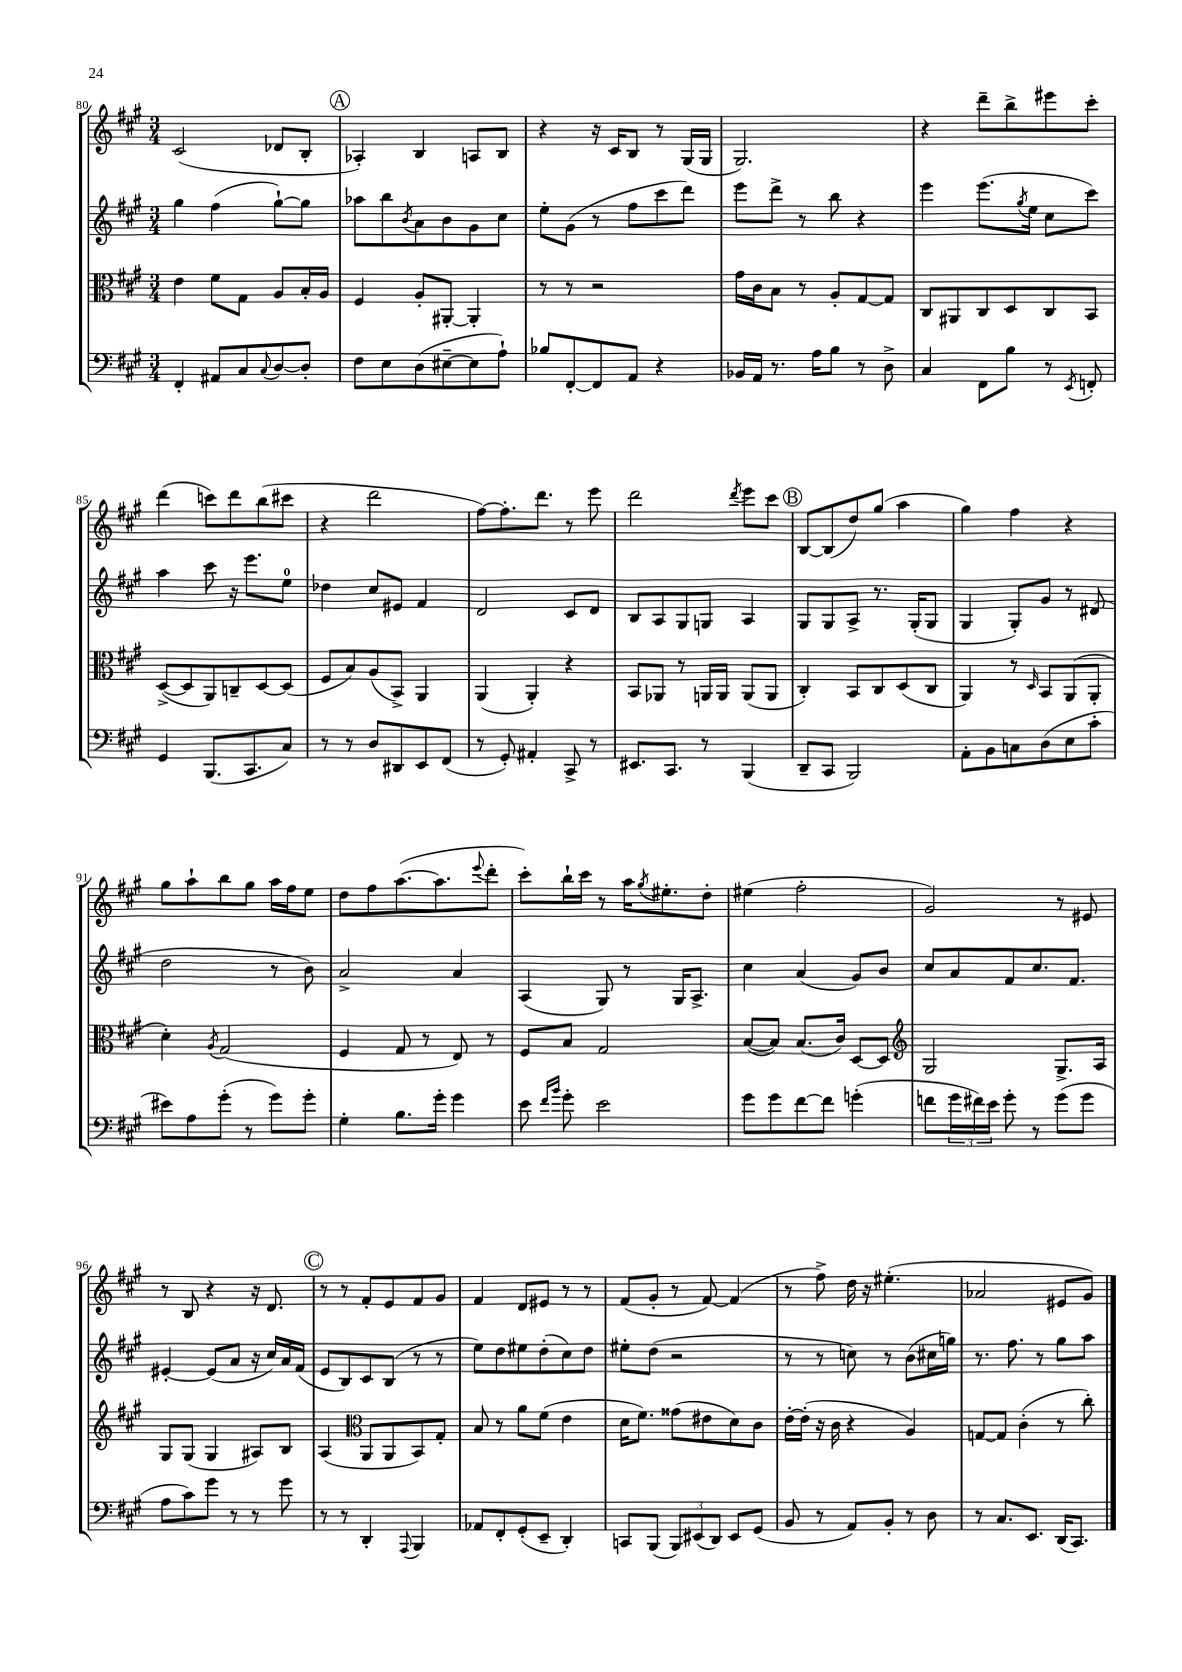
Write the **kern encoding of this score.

**kern	**kern	**kern	**kern
*part4	*part3	*part2	*part1
*staff4	*staff3	*staff2	*staff1
*clefF4	*clefC3	*clefG2	*clefG2
*k[f#c#g#]	*k[f#c#g#]	*k[f#c#g#]	*k[f#c#g#]
*M3/4	*M3/4	*M3/4	*M3/4
=80	=80	=80	=80
4FF#'/	4e\	4gg#\	(2c#/
8AA#X/L	8f#\L	(4ff#\	.
8C#/	8G#\J	.	.
8qqC#/	.	.	.
[8D/	8A/L	[8gg#`\L)	8d-X/L
8D'/J]	16B'/L	8gg#\J]	8B'/J
.	16A/JJ	.	.
!!LO:REH:place=s1:t=A
=81	=81	=81	=81
8F#\L	4F#/	8aa-X\L	4A-X'/)
8E\	.	8bb\	.
.	.	8qb/	.
(8D\	8A'/L	8a\	4B/
[8E#X~\	[8AA#X'/J	8b\	.
8E#\]	4AA#'/]	8g#\	8An/L
8A`\J)	.	8cc#\J	8B/J
=82	=82	=82	=82
8B-X/L	8r	8ee'\L	4r
[8FF#'/	8r	(8g#\J	.
8FF#/]	2r	8r	16r
.	.	.	16c#/KL
8AA/J	.	8ff#\L	8B/J
4r	.	8ccc#\	8r
.	.	8ddd\J)	(16G#/LL
.	.	.	16G#/JJ
=83	=83	=83	=83
16BB-X/LL	16g#\LL	8eee\L	2.G#/)
16AA/JJ	16c#\J	.	.
8.r	8B\J	8ddd^\J	.
.	8r	8r	.
16A\KL	.	.	.
8B\J	8A'/L	8bb\	.
8r	[8G#/	4r	.
8D^\	8G#/J]	.	.
=84	=84	=84	=84
4C#/	8C#/L	4eee\	4r
.	8AA#X/	.	.
8FF#\L	8C#/	(8.eee\L	8ddd~\L
8B\J	8D/	.	8bb^\
.	.	8qgg#/	.
.	.	16ee\Jk	.
8r	8C#/	8cc#\L	8eee#X\
8qEE/	.	.	.
8FFn'/	8BB/J	8ccc#\J)	8ccc#'\J
!!LO:LB:g=z
=85	=85	=85	=85
4GG#/	([8D^/L	4aa\	(4ddd\
.	8D/]	.	.
(8.BBB/L	8AA/)	8ccc#\	8cccn\L)
.	8Cn~/	16r	8ddd\
8.CC#/	.	8.eee\L	.
.	[8D/	.	(8bb\
8C#/J)	(8D/J]	8ee\J	8ccc#X\J
=86	=86	=86	=86
8r	8F#/L	4dd-X\	4r
8r	8B/)	.	.
8D/L	(8A/	8cc#/L	2ddd\
8DD#X/	8BB^/J)	8e#X/J	.
8EE/	4AA/	4f#/	.
(8FF#/J	.	.	.
=87	=87	=87	=87
8r	(4AA/	2d/	[8ff#\L)
8GG#'/)	.	.	8.ff#'\]
4AA#X'/	4AA'/)	.	.
.	.	.	8.ddd\J
8CC#^/	4r	8c#/L	8r
8r	.	8d/J	8eee\
=88	=88	=88	=88
8.EE#X/L	8BB/L	8B/L	2ddd\
.	8AA-X/J	8A/	.
8.CC#/J	.	.	.
.	8r	8G#/	.
8r	16AAn/LL	8Gn/J	.
.	16AA/JJ	.	.
.	.	.	8qddd/
(4BBB/	(8AA/L	4A/	8eee\L
.	8AA/J	.	8ccc#\J
!!LO:REH:place=s1:t=B
=89	=89	=89	=89
8DD~/L	4C#'/)	8G#/L	[8B/L
8CC#/J	.	8G#/	(8B/]
2BBB/)	8BB/L	8A^/J	8dd/)
.	8C#/	8.r	(8gg#/J
.	(8D/	.	4aa\
.	.	(16G#'/KL	.
.	8C#/J	8G#/J	.
=90	=90	=90	=90
8AA'\L	4AA/)	4G#/	4gg#\)
8BB\	.	.	.
8Cn\	8r	8G#'/L)	4ff#\
.	16qqD/	.	.
(8D\	8BB/L	8g#/J	.
8E\	(8AA/	8r	4r
8c#'\J	8AA'/J	(8d#X/	.
!!LO:LB:g=z
=91	=91	=91	=91
8e#X\L)	4d'\)	2dd\	8gg#\L
8A\	.	.	8aa`\
.	8qA/	.	.
(8g#'\J	(2G#/	.	8bb\
8r	.	.	8gg#\J
8g#\L)	.	8r	16aa\LL
.	.	.	16ff#\J
8g#'\J	.	8b\)	8ee\J
=92	=92	=92	=92
4G#'\	4F#/	2a^/	8dd\L
.	.	.	8ff#\
8.B\L	8G#/	.	([8.aa\
.	8r	.	.
16g#'\Jk	.	.	8.aa\]
4g#\	8E/)	4a/	.
.	.	.	8qqeee/
.	8r	.	8ddd'\J
=93	=93	=93	=93
8e\	8F#/L	(4A/	8ccc#'\L)
16qqf#/LL	.	.	.
16qqb/JJ	.	.	.
8g#'\	8B/J	.	16bb`\L
.	.	.	16ccc#\JJ
2e\	2G#/	8G#/)	8r
.	.	8r	16aa\KL
.	.	.	8qgg#/
.	.	.	8.ee#X'\
.	.	16G#/KL	.
.	.	8.A^/J	.
.	.	.	8dd'\J
=94	=94	=94	=94
8g#\L	([8B/L	4cc#\	(4ee#X\
8g#\	8B/J])	.	.
[8f#\	(8.B/L	(4a/	2ff#'\
8f#\J]	.	.	.
.	16c#/Jk)	.	.
(4gn'\	[8D/L	8g#/L)	.
.	8D/J]	8b/J	.
=95	=95	=95	=95
*	*clefG2	*	*
8fn\L	2G#/	8cc#/L	2g#/)
24g#\L	.	8a/	.
24f#X\)	.	.	.
24e\JJ	.	.	.
8g#'\	.	8f#/	.
8r	.	8.cc#/	.
(8g#\L	8.G#^/L	.	8r
.	.	8.f#/J	.
8g#\J	.	.	8e#X/
.	16A/Jk	.	.
!!LO:LB:g=z
=96	=96	=96	=96
8A\L	8G#/L	[4e#X'/	8r
8c#\)	(8G#/J	.	8B/
8g#\J	4G#/	(8e#/L]	4r
8r	.	8a/J	.
8r	8A#X/L)	16r	16r
.	.	16cc#/LL)	8.d/
8g#\	8B/J	16a/	.
.	.	(16f#/JJ	.
!!LO:REH:place=s1:t=C
=97	=97	=97	=97
8r	(4A/	8e/L	8r
8r	.	8B/)	8r
*	*clefC3	*	*
4DD'/	8AA/L	8c#/	8f#'/L
.	8AA/	(8B/J	8e/
8qqAAA/	.	.	.
4BBB/	8BB/)	8r	8f#/
.	8G#'/J	8r	8g#/J
=98	=98	=98	=98
8AA-X/L	8B/	8ee\L)	4f#/
8FF#'/	8r	8dd\	.
(8GG#'/	8a\L	8ee#X\	8d/L
8EE~/J	(8f#\J	(8dd'\	8e#X/J
4DD'/)	4e\	8cc#\)	8r
.	.	8dd\J	8r
=99	=99	=99	=99
8CCn/L	16d\KL	8ee#X'\L	(8f#/L
.	8.f#\J)	.	.
(8BBB/J	.	(8dd\J	8g#'/J
12BBB/L)	(8g##X\L	2r	8r
(12EE#X/	.	.	.
.	8e#X\	.	[8f#/)
12DD/J)	.	.	.
8EE#/L	8d\)	.	(4f#/]
(8GG#/J	8c#\J	.	.
=100	=100	=100	=100
8BB/	[16e'\LL	8r	8r
.	(16e'\JJ]	.	.
8r	16r	8r	8ff#^\)
.	16c#\	.	.
8AA/L)	4r	8ccn\)	16dd\
.	.	.	16r
8BB'/J	.	8r	(4.ee#X'\
8r	4A/)	(8b\L	.
8D\	.	16cc#X\L	.
.	.	16ggn\JJ)	.
=101	=101	=101	=101
8r	[8Gn/L	8.r	2a-X/
8.C#/L	8G/J]	.	.
.	.	8.ff#\	.
.	(4c#'\	.	.
8.EE/J	.	.	.
.	.	8r	.
(16DD/KL	8r	8gg#\L	8e#X/L
8.CC#/J)	.	.	.
.	8cc#'\)	8aa\J	8g#/J)
==	==	==	==
*-	*-	*-	*-
